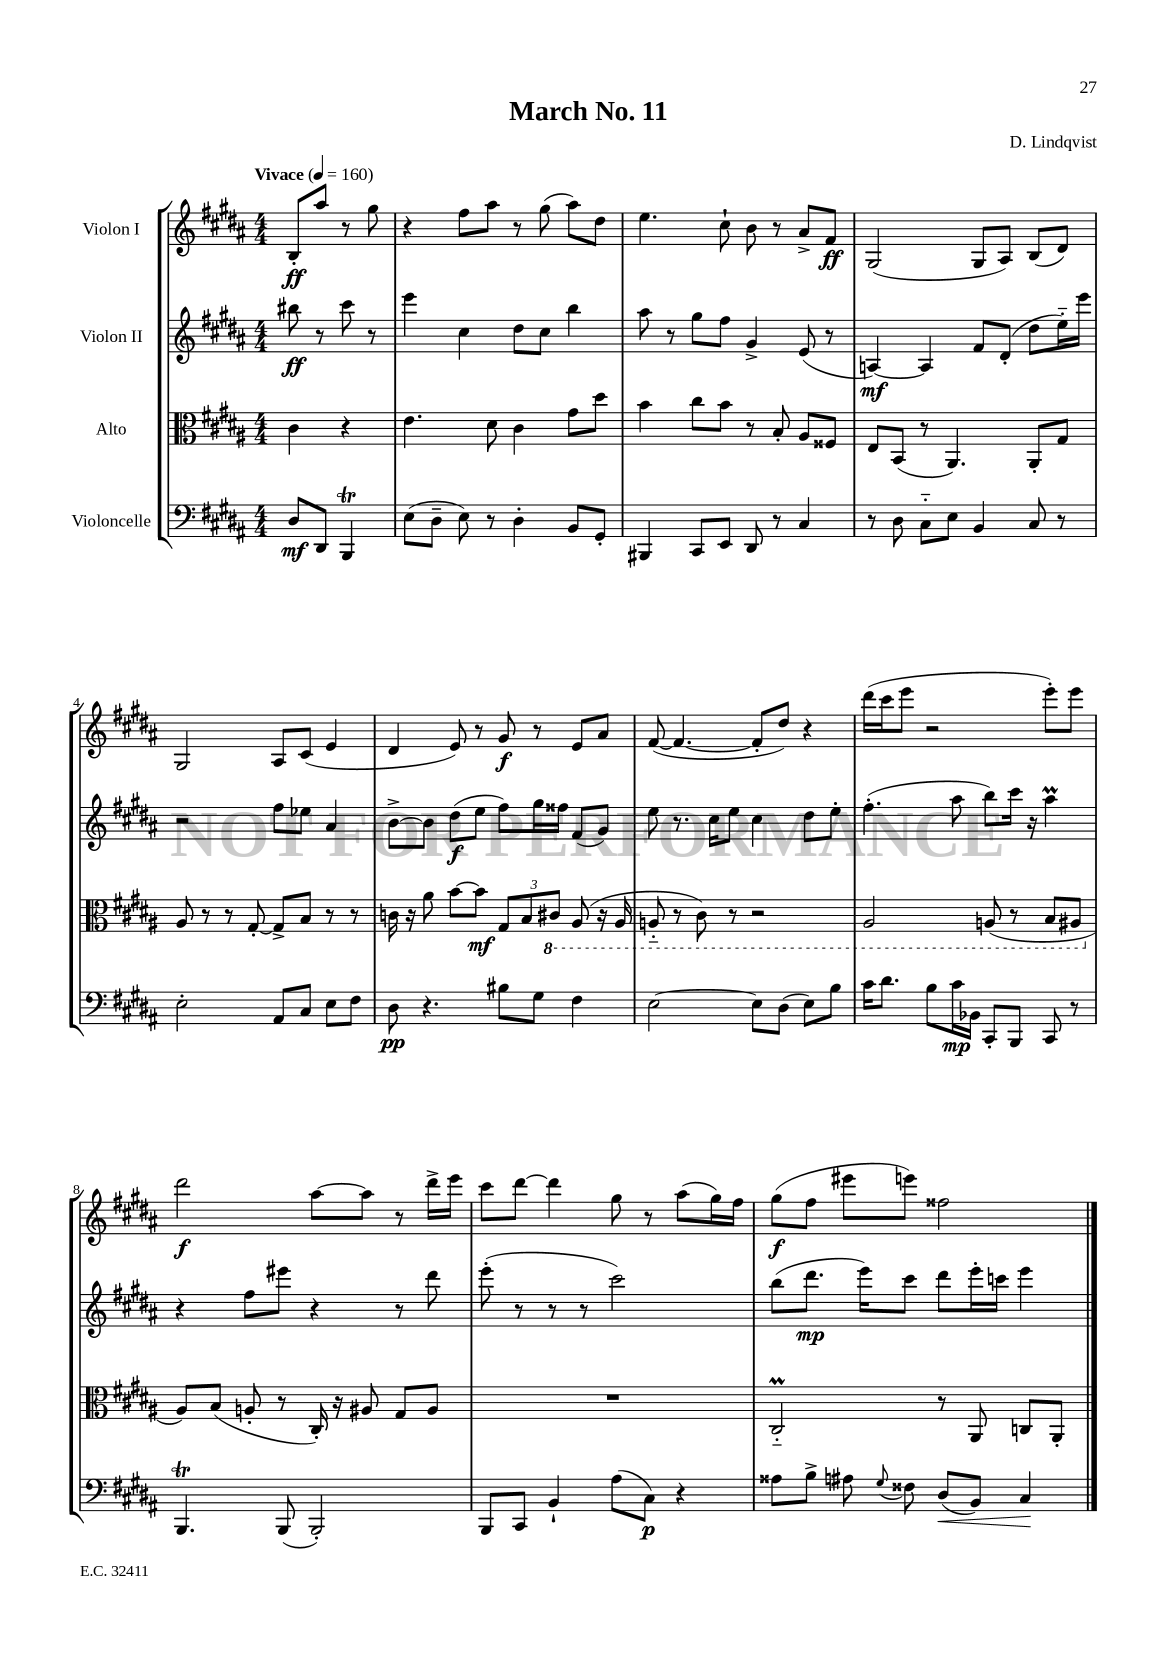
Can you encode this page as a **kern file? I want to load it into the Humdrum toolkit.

**kern	**dynam	**kern	**dynam	**kern	**dynam	**kern	**dynam
*part4	*part4	*part3	*part3	*part2	*part2	*part1	*part1
*staff4	*staff4	*staff3	*staff3	*staff2	*staff2	*staff1	*staff1
*I"Violoncelle	*	*I"Alto	*	*I"Violon II	*	*I"Violon I	*
*clefF4	*	*clefC3	*	*clefG2	*	*clefG2	*
*k[f#c#g#d#a#]	*	*k[f#c#g#d#a#]	*	*k[f#c#g#d#a#]	*	*k[f#c#g#d#a#]	*
*M4/4	*	*M4/4	*	*M4/4	*	*M4/4	*
*MM160	*	*MM160	*	*MM160	*	*MM160	*
=	=	=	=	=	=	=	=
!	!	!	!	!	!	!LO:TX:a:B:t=Vivace	!
8D#/L	mf	4c#\	.	8bb#X\	ff	8B'/L	ff
8DD#/J	.	.	.	8r	.	8aa#/J	.
4BBBT/	.	4r	.	8ccc#\	.	8r	.
.	.	.	.	8r	.	8gg#\	.
=1	=1	=1	=1	=1	=1	=1	=1
(8E\L	.	4.e\	.	4eee\	.	4r	.
8D#~\J	.	.	.	.	.	.	.
8E\)	.	.	.	4cc#\	.	8ff#\L	.
8r	.	8d#\	.	.	.	8aa#\J	.
4D#'\	.	4c#\	.	8dd#\L	.	8r	.
.	.	.	.	8cc#\J	.	(8gg#\	.
8BB/L	.	8g#\L	.	4bb\	.	8aa#\L)	.
8GG#'/J	.	8dd#\J	.	.	.	8dd#\J	.
=2	=2	=2	=2	=2	=2	=2	=2
4BBB#X/	.	4b\	.	8aa#\	.	4.ee\	.
.	.	.	.	8r	.	.	.
8CC#/L	.	8cc#\L	.	8gg#\L	.	.	.
8EE/J	.	8b\J	.	8ff#\J	.	8cc#`\	.
8DD#/	.	8r	.	4g#^/	.	8b\	.
8r	.	8B'/	.	.	.	8r	.
4C#/	.	8A#/L	.	(8e/	.	8a#^/L	.
.	.	8F##X/J	.	8r	.	8f#/J	ff
=3	=3	=3	=3	=3	=3	=3	=3
8r	.	8E/L	.	[4An/)	mf	(2G#/	.
8D#\	.	(8BB/J	.	.	.	.	.
8C#\L	.	8r	.	4A/]	.	.	.
8E\J	.	4.AA#/)	.	.	.	.	.
4BB/	.	.	.	8f#/L	.	8G#/L	.
.	.	.	.	(8d#'/J	.	8A#/J)	.
8C#/	.	8AA#'/L	.	8dd#\L	.	(8B/L	.
8r	.	8G#/J	.	16ee\L)	.	8d#/J)	.
.	.	.	.	16eee\JJ	.	.	.
!!LO:LB:g=z
=4	=4	=4	=4	=4	=4	=4	=4
2E'\	.	8A#/	.	2r	.	2G#/	.
.	.	8r	.	.	.	.	.
.	.	8r	.	.	.	.	.
.	.	[8G#'/	.	.	.	.	.
8AA#/L	.	8G#^/L]	.	8ff#\L	.	8A#/L	.
8C#/J	.	8B/J	.	8ee-X\J	.	(8c#/J	.
8E\L	.	8r	.	4a#/	.	4e/	.
8F#\J	.	8r	.	.	.	.	.
=5	=5	=5	=5	=5	=5	=5	=5
8D#\	pp	16cn\	.	[8b^\L	.	4d#/	.
.	.	16r	.	.	.	.	.
4.r	.	8a#\	.	8b\J]	.	.	.
.	.	[8b\L	.	(8dd#\L	f	8e/)	.
.	.	8b\J]	mf	8ee\J	.	8r	.
8B#X\L	.	12G#/L	.	8ff#\L)	.	8g#/	f
.	.	12B/	.	.	.	.	.
8G#\J	.	.	.	16gg#\L	.	8r	.
*	*	*8ba	*	*	*	*	*
.	.	12C#X/J	.	.	.	.	.
.	.	.	.	16ff##X\JJ	.	.	.
4F#\	.	(8AA#/	.	(8f#/L	.	8e/L	.
.	.	16r	.	8g#/J)	.	8a#/J	.
.	.	16AA#/	.	.	.	.	.
=6	=6	=6	=6	=6	=6	=6	=6
[2E\	.	8AAn/	.	8ee\	.	([8f#/	.
.	.	8r	.	8.r	.	4.f#/_	.
.	.	8C#\)	.	.	.	.	.
.	.	.	.	16cc#\KL	.	.	.
.	.	8r	.	8ee\J	.	.	.
8E\L]	.	2r	.	4cc#\	.	8f#'/L]	.
(8D#\J	.	.	.	.	.	8dd#/J)	.
8E\L)	.	.	.	8dd#\L	.	4r	.
8B\J	.	.	.	8ee'\J	.	.	.
=7	=7	=7	=7	=7	=7	=7	=7
16c#\KL	.	2AA#/	.	(4.ff#'\	.	(16ddd#\LL	.
8.d#\J	.	.	.	.	.	16ccc#\J	.
.	.	.	.	.	.	8eee\J	.
8B\L	.	.	.	.	.	2r	.
16c#\L	mp	.	.	8aa#\	.	.	.
16BB-X\JJ	.	.	.	.	.	.	.
8CC#'/L	.	(8AAn/	.	8bb\L)	.	.	.
8BBB/J	.	8r	.	16ccc#\Jk	.	.	.
.	.	.	.	16r	.	.	.
8CC#/	.	8BB/L	.	4aa#m\	.	8eee'\L)	.
8r	.	8AA#X/J	.	.	.	8eee\J	.
!!LO:LB:g=z
=8	=8	=8	=8	=8	=8	=8	=8
*	*	*X8ba	*	*	*	*	*
4.BBBT/	.	8A#/L)	.	4r	.	2ddd#\	f
.	.	(8B/J	.	.	.	.	.
.	.	8An'/	.	8ff#\L	.	.	.
(8BBB/	.	8r	.	8eee#X\J	.	.	.
2BBB'/)	.	16C#'/)	.	4r	.	[8aa#\L	.
.	.	16r	.	.	.	.	.
.	.	8A#X/	.	.	.	8aa#\J]	.
.	.	8G#/L	.	8r	.	8r	.
.	.	8A#/J	.	8ddd#\	.	16ddd#^\LL	.
.	.	.	.	.	.	16eee\JJ	.
=9	=9	=9	=9	=9	=9	=9	=9
8BBB/L	.	1r	.	(8eee'\	.	8ccc#\L	.
8CC#/J	.	.	.	8r	.	[8ddd#\J	.
4BB`/	.	.	.	8r	.	4ddd#\]	.
.	.	.	.	8r	.	.	.
(8A#\L	.	.	.	2ccc#\)	.	8gg#\	.
8C#\J)	p	.	.	.	.	8r	.
4r	.	.	.	.	.	(8aa#\L	.
.	.	.	.	.	.	16gg#\L)	.
.	.	.	.	.	.	16ff#\JJ	.
=10	=10	=10	=10	=10	=10	=10	=10
8A##X\L	.	2C#M/	.	(8bb\L	.	(8gg#\L	f
8B^\J	.	.	.	8.ddd#\J	mp	8ff#\J	.
8A#X\	.	.	.	.	.	8eee#X\L	.
.	.	.	.	16eee\KL)	.	.	.
8qqG#/	.	.	.	.	.	.	.
8F##X\	.	.	.	8ccc#\J	.	8eeen\J)	.
!	!LO:HP:b	!	!	!	!	!	!
(8D#/L	<	8r	.	8ddd#\L	.	2ff##X\	.
8BB/J)	.	8AA#/	.	16eee'\L	.	.	.
.	.	.	.	16cccn\JJ	.	.	.
4C#/	.	8Cn/L	.	4eee\	.	.	.
.	.	8AA#'/J	.	.	.	.	.
.	[	.	.	.	.	.	.
==	==	==	==	==	==	==	==
*-	*-	*-	*-	*-	*-	*-	*-
